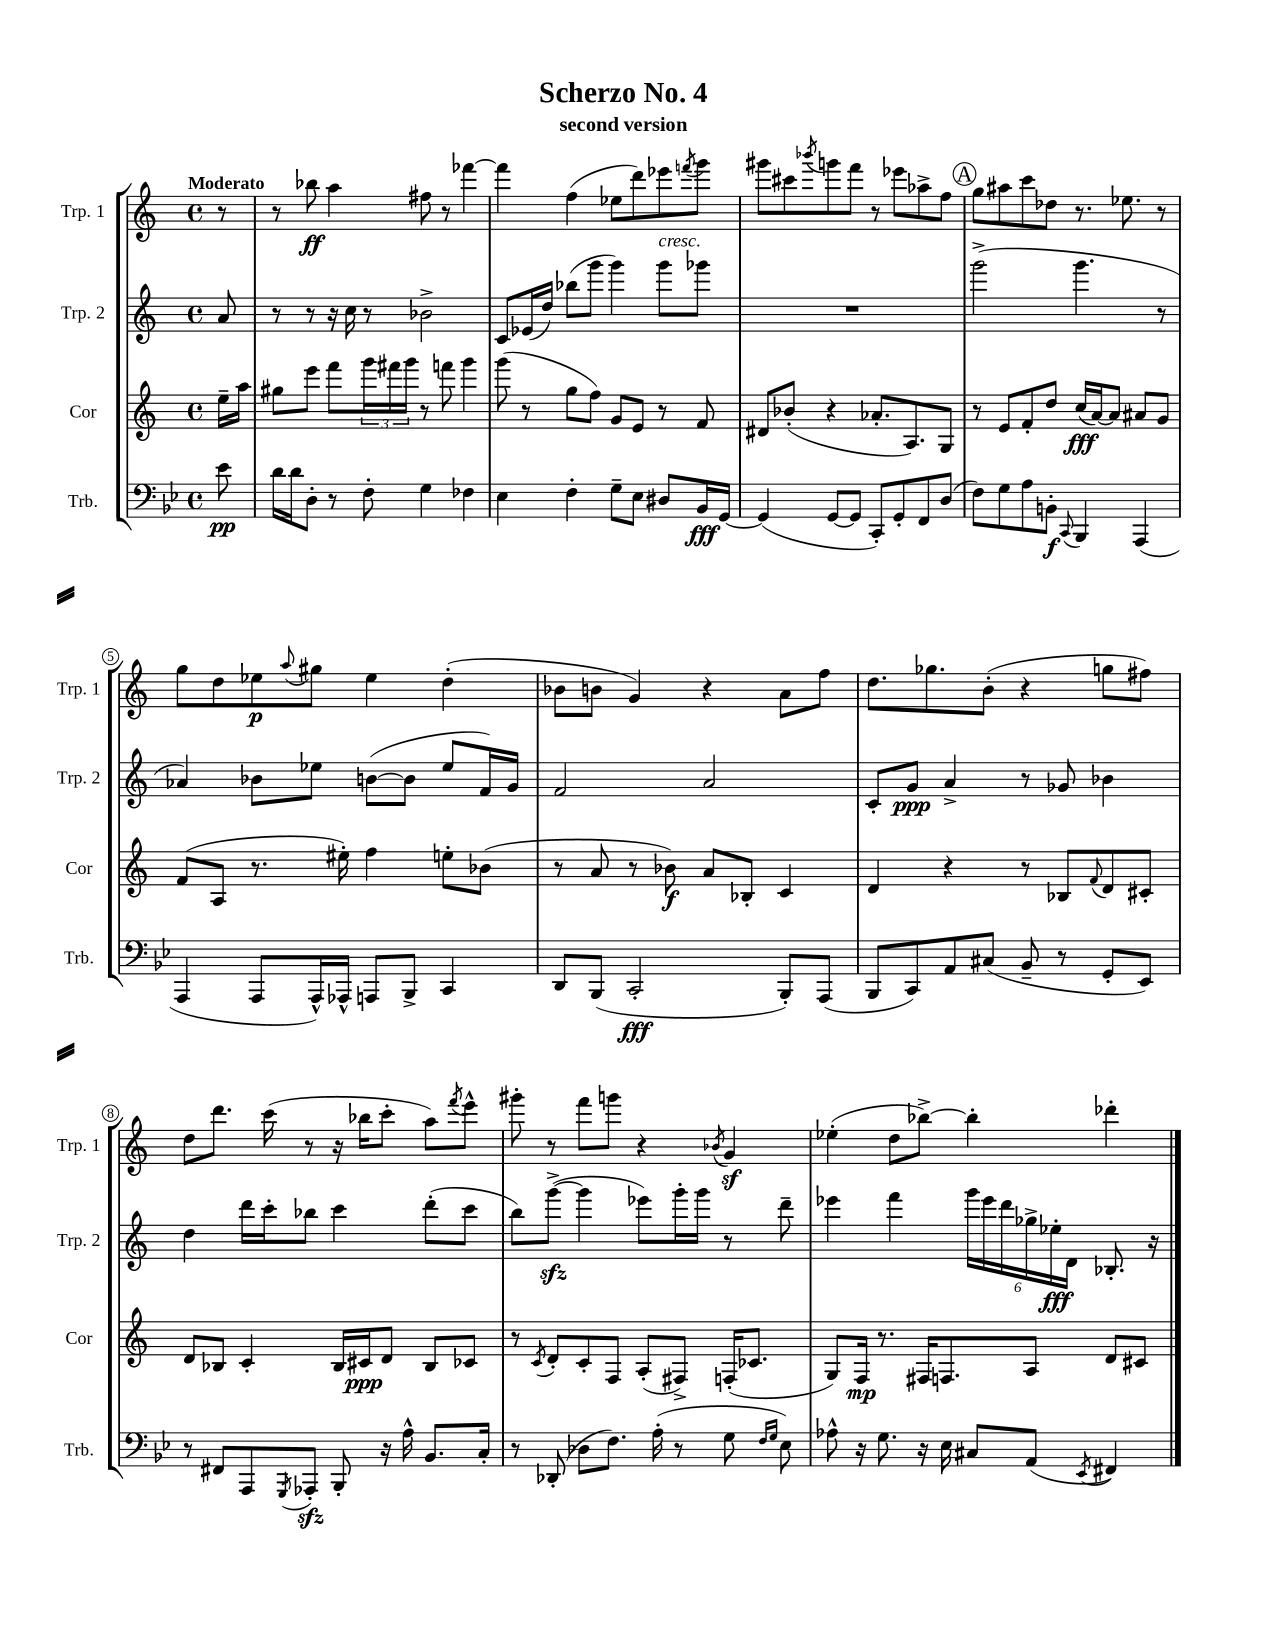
\header { title = "Scherzo No. 4" subtitle = "second version" }
<<
\new StaffGroup <<
\new Staff = "s0" \with { instrumentName = "Trp. 1" shortInstrumentName = "Trp. 1" } {
    \clef treble \key c \major \defaultTimeSignature \time 4/4 \partial 8 \tempo "Moderato"
    r8 |
    r8 bes''8\ff a''4 fis''8 r8 fes'''4~ |
    fes'''4 f''4( ees''8 d'''8) ees'''8 \acciaccatura { f'''8 } g'''8 |
    gis'''8 cis'''8 \acciaccatura { bes'''8 } g'''8 f'''8 r8 ees'''8 aes''8-> f''8 |
    \mark \markup { \circle "A" } g''8 ais''8 c'''8 des''8 r8. ees''8. r8 |
    g''8 d''8 ees''8\p \appoggiatura { a''8 } gis''8 ees''4 d''4-.( |
    bes'8 b'8 g'4) r4 a'8 f''8 |
    d''8. ges''8. b'8-.( r4 g''8 fis''8) |
    d''8 d'''8. c'''16( r8 r16 bes''16 c'''8-. a''8) \acciaccatura { f'''8 } e'''8-^ |
    gis'''8-. r8 f'''8 g'''8 r4 \acciaccatura { bes'8 } g'4\sf |
    ees''4-.( d''8 bes''8~->) bes''4-. des'''4-. \bar "|." |
}
\new Staff = "s1" \with { instrumentName = "Trp. 2" shortInstrumentName = "Trp. 2" } {
    \clef treble \key c \major \defaultTimeSignature \time 4/4 \partial 8
    a'8 |
    r8 r8 r16 c''16 r8 bes'2-> |
    c'8 ees'16( d''16) bes''8( g'''8 g'''4) g'''8^\markup { \italic "cresc." } ges'''8 |
    R1 |
    \mark \markup { \circle "A" } g'''2->( g'''4. r8 |
    aes'4) bes'8 ees''8 b'8~( b'8 ees''8 f'16) g'16 |
    f'2 a'2 |
    c'8-. g'8\ppp a'4-> r8 ges'8 bes'4 |
    d''4 d'''16 c'''16-. bes''8 c'''4 d'''8-.( c'''8 |
    b''8) g'''8~->\sfz( g'''4 ees'''8) g'''16-. g'''16 r8 d'''8-- |
    ees'''4 f'''4 \tuplet 6/4 { g'''16 ees'''16 d'''16 ges''16-> ees''16-.\fff d'16 } bes8.-. r16 \bar "|." |
}
\new Staff = "s2" \with { instrumentName = "Cor" shortInstrumentName = "Cor" } {
    \clef treble \key c \major \defaultTimeSignature \time 4/4 \partial 8
    e''16-- a''16 |
    gis''8 e'''8 f'''8 \tuplet 3/2 { g'''16 fis'''16 g'''16 } r8 f'''8 g'''4 |
    g'''8( r8 g''8 f''8) g'8 e'8 r8 f'8 |
    dis'8 bes'8-.( r4 aes'8.-. a8.) g8 |
    \mark \markup { \circle "A" } r8 e'8 f'8-. d''8 c''16\fff( a'16~) a'8 ais'8 g'8 |
    f'8( a8 r8. eis''16-.) f''4 e''8-. bes'8( |
    r8 a'8 r8 bes'8\f) a'8 bes8-. c'4 |
    d'4 r4 r8 bes8 \appoggiatura { f'8 } d'8 cis'8-. |
    d'8 bes8 c'4-. bes16 cis'16\ppp d'8 bes8 ces'8 |
    r8 \acciaccatura { c'8 } d'8-. c'8-. f8 a8-.( fis8->) f16-.( ces'8. |
    g8) f16\mp r8. fis16 f8. a8 d'8 cis'8 \bar "|." |
}
\new Staff = "s3" \with { instrumentName = "Trb." shortInstrumentName = "Trb." } {
    \clef bass \key bes \major \defaultTimeSignature \time 4/4 \partial 8
    ees'8\pp |
    d'16 d'16 d8-. r8 f8-. g4 fes4 |
    ees4 f4-. g8-- ees8 dis8 bes,16\fff g,16~ |
    g,4( g,8~ g,8 c,8-.) g,8-. f,8 d8( |
    \mark \markup { \circle "A" } f8) g8 a8 b,8-.\f \appoggiatura { c,8 } bes,,4 a,,4( |
    a,,4 a,,8 a,,16-^) aes,,16-^ a,,8 bes,,8-> c,4 |
    d,8 bes,,8( c,2-.\fff bes,,8-.) a,,8( |
    bes,,8 c,8) a,8 cis8( bes,8-- r8 g,8-. ees,8) |
    r8 fis,8 a,,8 \acciaccatura { g,,8 } aes,,8-.\sfz bes,,8-. r16 a16-^ bes,8. c16-. |
    r8 des,8-.( des8 f8.) a16-.( r8 g8 \grace { f16 g16 } ees8) |
    aes8-^ r16 g8. r16 ees16 cis8 a,8( \acciaccatura { ees,8 } fis,4) \bar "|." |
}
>>
>>
\layout { \context { \Score \override BarNumber.stencil = #(make-stencil-circler 0.1 0.3 ly:text-interface::print) } }
